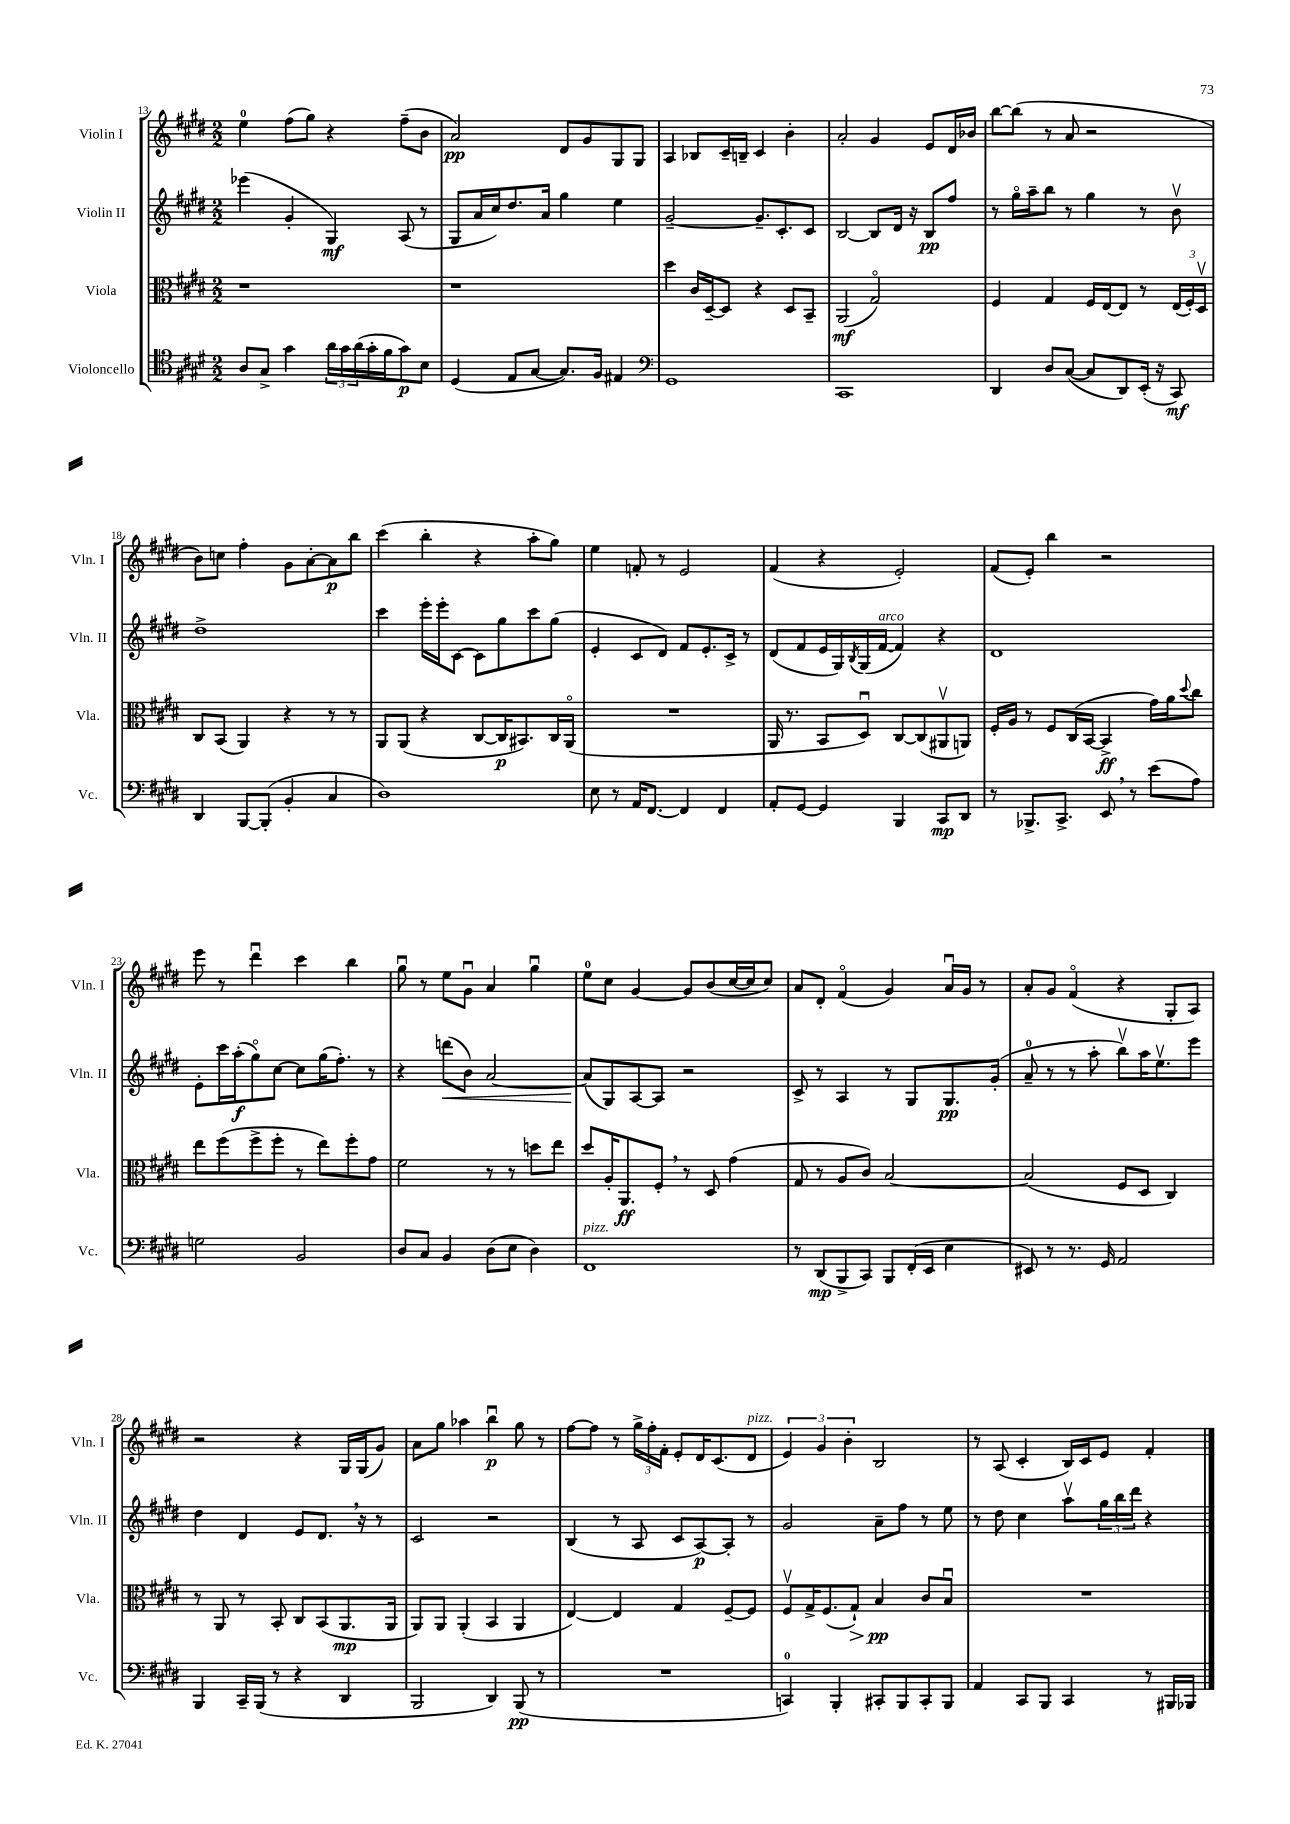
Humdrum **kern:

**kern	**dynam	**kern	**dynam	**kern	**dynam	**kern	**dynam
*part4	*part4	*part3	*part3	*part2	*part2	*part1	*part1
*staff4	*staff4	*staff3	*staff3	*staff2	*staff2	*staff1	*staff1
*I"Violoncello	*	*I"Viola	*	*I"Violin II	*	*I"Violin I	*
*I'Vc.	*	*I'Vla.	*	*I'Vln. II	*	*I'Vln. I	*
*clefC4	*	*clefC3	*	*clefG2	*	*clefG2	*
*k[f#c#g#d#]	*	*k[f#c#g#d#]	*	*k[f#c#g#d#]	*	*k[f#c#g#d#]	*
*M2/2	*	*M2/2	*	*M2/2	*	*M2/2	*
=13	=13	=13	=13	=13	=13	=13	=13
8A/L	.	1r	.	(4eee-X\	.	4ee\	.
8G#^/J	.	.	.	.	.	.	.
4g#\	.	.	.	4g#'/	.	(8ff#\L	.
.	.	.	.	.	.	8gg#\J)	.
24a\LL	.	.	.	4G#/)	mf	4r	.
24g#\	.	.	.	.	.	.	.
(24a\	.	.	.	.	.	.	.
16g#'\	.	.	.	.	.	.	.
16f#\J	.	.	.	.	.	.	.
8g#\)	p	.	.	(8A/	.	(8ff#~\L	.
8B\J	.	.	.	8r	.	8b\J	.
=14	=14	=14	=14	=14	=14	=14	=14
(4D#/	.	1r	.	8G#/L	.	2a/)	pp
.	.	.	.	16a/L	.	.	.
.	.	.	.	16cc#/J)	.	.	.
8E/L	.	.	.	8.dd#/	.	.	.
[8G#/J	.	.	.	.	.	.	.
.	.	.	.	16a/Jk	.	.	.
8.G#/L])	.	.	.	4gg#\	.	8d#/L	.
.	.	.	.	.	.	8g#/	.
16F#/Jk	.	.	.	.	.	.	.
4E#X/	.	.	.	4ee\	.	8G#/	.
.	.	.	.	.	.	8G#/J	.
=15	=15	=15	=15	=15	=15	=15	=15
*clefF4	*	*	*	*	*	*	*
1GG#	.	4dd#\	.	[2g#~/	.	4A/	.
.	.	16c#/LL	.	.	.	8B-X/L	.
.	.	[16D#~/J	.	.	.	.	.
.	.	8D#/J]	.	.	.	16c#~/L	.
.	.	.	.	.	.	16Bn~/JJ	.
.	.	4r	.	8.g#~/L]	.	4c#/	.
.	.	.	.	8.c#'/	.	.	.
.	.	8D#/L	.	.	.	4b'\	.
.	.	8BB~/J	.	8c#/J	.	.	.
=16	=16	=16	=16	=16	=16	=16	=16
1CC#	.	(2AA/	mf	[2B/	.	2a'/	.
.	.	2G#/)	.	8B/L]	.	4g#/	.
.	.	.	.	16d#/Jk	.	.	.
.	.	.	.	16r	.	.	.
.	.	.	.	8B/L	pp	8e/L	.
.	.	.	.	8ff#/J	.	16d#/L	.
.	.	.	.	.	.	16b-X/JJ	.
=17	=17	=17	=17	=17	=17	=17	=17
4DD#/	.	4F#/	.	8r	.	[8bb\L	.
.	.	.	.	16gg#\LL	.	(8bb\J]	.
.	.	.	.	16aa~\J	.	.	.
8D#/L	.	4G#/	.	8bb\J	.	8r	.
([8C#/J	.	.	.	8r	.	8a/	.
8C#/L]	.	16F#/LL	.	4gg#\	.	2r	.
.	.	[16E/J	.	.	.	.	.
8DD#/)	.	8E/J]	.	.	.	.	.
(16EE'/Jk	.	8r	.	8r	.	.	.
16r	.	.	.	.	.	.	.
8CC#/)	mf	(24E/LL	.	8bv\	.	.	.
.	.	24F#'/)	.	.	.	.	.
.	.	24D#v/JJ	.	.	.	.	.
!!LO:LB:g=z
=18	=18	=18	=18	=18	=18	=18	=18
4DD#/	.	8C#/L	.	1dd#^	.	8b\L)	.
.	.	(8BB/J	.	.	.	8ccn\J	.
[8BBB/L	.	4AA/)	.	.	.	4ff#'\	.
(8BBB'/J]	.	.	.	.	.	.	.
4BB'/	.	4r	.	.	.	8g#\L	.
.	.	.	.	.	.	[8a'\	.
4C#/	.	8r	.	.	.	8a\]	p
.	.	8r	.	.	.	8bb\J	.
=19	=19	=19	=19	=19	=19	=19	=19
1D#)	.	8AA/L	.	4ccc#\	.	(4ccc#\	.
.	.	(8AA/J	.	.	.	.	.
.	.	4r	.	16eee'\LL	.	4bb'\	.
.	.	.	.	16eee'\J	.	.	.
.	.	.	.	[8c#\J	.	.	.
.	.	[8C#/L	.	8c#\L]	.	4r	.
.	.	16C#/K]	p	8gg#\	.	.	.
.	.	8.BB#X/)	.	.	.	.	.
.	.	.	.	8ccc#\	.	8aa'\L	.
.	.	16C#/L	.	(8gg#\J	.	8gg#\J)	.
.	.	(16AA/JJ	.	.	.	.	.
=20	=20	=20	=20	=20	=20	=20	=20
8E\	.	1r	.	4e'/	.	4ee\	.
8r	.	.	.	.	.	.	.
16AA/KL	.	.	.	8c#/L	.	8fn'/	.
[8.FF#/J	.	.	.	.	.	.	.
.	.	.	.	8d#/J)	.	8r	.
4FF#/]	.	.	.	8f#/L	.	2e/	.
.	.	.	.	8.e'/	.	.	.
4FF#/	.	.	.	.	.	.	.
.	.	.	.	16c#^/Jk	.	.	.
.	.	.	.	8r	.	.	.
=21	=21	=21	=21	=21	=21	=21	=21
8AA'/L	.	16AA/	.	(8d#/L	.	(4f#/	.
.	.	8.r	.	.	.	.	.
[8GG#/J	.	.	.	8f#/	.	.	.
4GG#/]	.	8BB/L	.	16e/L	.	4r	.
.	.	.	.	16G#/)	.	.	.
.	.	.	.	8qB/	.	.	.
.	.	8D#u/J)	.	(16G#/	.	.	.
!	!	!	!	!LO:TX:a:i:t=arco	!	!	!
.	.	.	.	[16f#/JJ	.	.	.
4BBB/	.	[8C#/L	.	4f#/])	.	2e'/)	.
.	.	(8C#/]	.	.	.	.	.
8CC#/L	mp	8AA#Xv/	.	4r	.	.	.
8DD#/J	.	8AAn/J)	.	.	.	.	.
=22	=22	=22	=22	=22	=22	=22	=22
8r	.	16F#'/LL	.	1d#	.	(8f#/L	.
.	.	16A/JJ	.	.	.	.	.
8.BBB-X^/L	.	8r	.	.	.	8e'/J)	.
.	.	8F#/L	.	.	.	4bb\	.
8.CC#^/J	.	.	.	.	.	.	.
.	.	(16C#/L	.	.	.	.	.
.	.	[16BB/JJ	.	.	.	.	.
8EE,/	.	4BB^/]	ff	.	.	2r	.
8r	.	.	.	.	.	.	.
(8e\L	.	16g#\LL)	.	.	.	.	.
.	.	16a\J	.	.	.	.	.
.	.	8qqdd#/	.	.	.	.	.
8A\J)	.	8cc#\J	.	.	.	.	.
!!LO:LB:g=z
=23	=23	=23	=23	=23	=23	=23	=23
2Gn\	.	8ee\L	.	8e'\L	.	8eee\	.
.	.	(8ff#\	.	16ccc#\L	.	8r	.
.	.	.	.	(16aa'\J	f	.	.
.	.	8ff#^\	.	8gg#\)	.	4ddd#u\	.
.	.	8ff#'\J	.	[8cc#\J	.	.	.
2BB/	.	8r	.	8cc#\L]	.	4ccc#\	.
.	.	8ee\L)	.	(16gg#\K	.	.	.
.	.	.	.	8.ff#'\J)	.	.	.
.	.	8ff#'\	.	.	.	4bb\	.
.	.	8g#\J	.	8r	.	.	.
=24	=24	=24	=24	=24	=24	=24	=24
8D#/L	.	2f#\	.	4r	.	8gg#u\	.
8C#/J	.	.	.	.	.	8r	.
!	!	!	!	!	!LO:HP:b	!	!
4BB/	.	.	.	(8dddn\L	<	8ee\L	.
.	.	.	.	8b\J)	.	8g#u\J	.
(8D#\L	.	8r	.	[2a/	.	4a/	.
8E\J	.	8r	.	.	.	.	.
4D#\)	.	8ddn\L	.	.	.	4gg#u\	.
.	.	8ee\J	.	.	.	.	.
=25	=25	=25	=25	=25	=25	=25	=25
!LO:TX:a:i:t=pizz.	!	!	!	!	!	!	!
1FF#	.	8dd#/L	.	(8a/L]	.	8ee\L	.
.	.	16A'/K	.	8G#/)	[	8cc#\J	.
.	.	8.AA/	ff	.	.	.	.
.	.	.	.	[8A/	.	[4g#/	.
.	.	8F#',/J	.	8A/J]	.	.	.
.	.	8r	.	2r	.	8g#/L]	.
.	.	8D#/	.	.	.	(8b/	.
.	.	(4g#\	.	.	.	[16cc#/L	.
.	.	.	.	.	.	16cc#/J]	.
.	.	.	.	.	.	8cc#/J)	.
=26	=26	=26	=26	=26	=26	=26	=26
8r	.	8G#/	.	8c#^/	.	8a/L	.
(8DD#/L	mp	8r	.	8r	.	8d#'/J	.
8BBB^/	.	8A/L	.	4A/	.	(4f#/	.
8CC#/J)	.	8c#/J)	.	.	.	.	.
8BBB/L	.	[2B/	.	8r	.	4g#/)	.
(16FF#'/L	.	.	.	8G#/L	.	.	.
16EE/JJ	.	.	.	.	.	.	.
4E\	.	.	.	8.G#/	pp	16au/LL	.
.	.	.	.	.	.	16g#/JJ	.
.	.	.	.	.	.	8r	.
.	.	.	.	(16g#'/Jk	.	.	.
=27	=27	=27	=27	=27	=27	=27	=27
8EE#X/)	.	(2B/]	.	8a~/	.	8a'/L	.
8r	.	.	.	8r	.	8g#/J	.
8.r	.	.	.	8r	.	(4f#/	.
.	.	.	.	8aa'\	.	.	.
16GG#/	.	.	.	.	.	.	.
2AA/	.	8F#/L	.	8bbv\L)	.	4r	.
.	.	8D#/J	.	16aa\K	.	.	.
.	.	.	.	8.eev\	.	.	.
.	.	4C#/)	.	.	.	8G#'/L	.
.	.	.	.	8eee\J	.	8A/J)	.
!!LO:LB:g=z
=28	=28	=28	=28	=28	=28	=28	=28
4BBB/	.	8r	.	4dd#\	.	2r	.
.	.	8AA/	.	.	.	.	.
16CC#~/LL	.	8r	.	4d#/	.	.	.
(16BBB/JJ	.	.	.	.	.	.	.
8r	.	8BB'/	.	.	.	.	.
4r	.	8C#/L	.	8e/L	.	4r	.
.	.	(8BB/	.	8.d#,/J	.	.	.
4DD#/	.	8.AA/	mp	.	.	16G#/LL	.
.	.	.	.	16r	.	(16G#/J	.
.	.	.	.	8r	.	8g#/J)	.
.	.	16AA/Jk	.	.	.	.	.
=29	=29	=29	=29	=29	=29	=29	=29
2BBB/	.	8AA/L)	.	2c#/	.	8a\L	.
.	.	8AA/J	.	.	.	8gg#\J	.
.	.	(4AA'/	.	.	.	4aa-X\	.
4DD#/)	.	4BB/	.	2r	.	4bbu\	p
(8BBB/	pp	4AA/	.	.	.	8gg#\	.
8r	.	.	.	.	.	8r	.
=30	=30	=30	=30	=30	=30	=30	=30
1r	.	[4E/)	.	(4B/	.	[8ff#\L	.
.	.	.	.	.	.	8ff#\J]	.
.	.	4E/]	.	8r	.	8r	.
.	.	.	.	8A/	.	24gg#^\LL	.
.	.	.	.	.	.	24ff#'\	.
.	.	.	.	.	.	24f#'\JJ	.
.	.	4G#/	.	8c#/L	.	8e'/L	.
.	.	.	.	[8A/)	p	16d#/K	.
.	.	.	.	.	.	(8.c#/	.
.	.	[8F#~/L	.	8A'/J]	.	.	.
!	!	!	!	!	!	!LO:TX:a:i:t=pizz.	!
.	.	8F#/J]	.	8r	.	8d#/J	.
=31	=31	=31	=31	=31	=31	=31	=31
4CCn/)	.	8F#v/L	.	2g#/	.	6e/)	.
.	.	16G#^/K	.	.	.	.	.
.	.	.	.	.	.	6g#/	.
.	.	(8.F#/	.	.	.	.	.
4BBB'/	.	.	.	.	.	.	.
.	.	.	.	.	.	6b'\	.
!	!	!	!LO:HP:b	!	!	!	!
.	.	8G#`/J)	>	.	.	.	.
8CC#X'/L	.	4B/	pp	8a~\L	.	2B/	.
8BBB/	.	.	.	8ff#\J	.	.	.
8CC#'/	.	8c#/L	]	8r	.	.	.
8BBB/J	.	8Bu/J	.	8ee\	.	.	.
=32	=32	=32	=32	=32	=32	=32	=32
4AA/	.	1r	.	8r	.	8r	.
.	.	.	.	8dd#\	.	(8A/	.
8CC#/L	.	.	.	4cc#\	.	4c#'/	.
8BBB/J	.	.	.	.	.	.	.
4CC#/	.	.	.	8aav\L	.	16B/LL)	.
.	.	.	.	.	.	16c#/J	.
.	.	.	.	24gg#\L	.	8e/J	.
.	.	.	.	24bb\	.	.	.
.	.	.	.	24ddd#\JJ	.	.	.
8r	.	.	.	4r	.	4f#'/	.
16BBB#X/LL	.	.	.	.	.	.	.
16BBB-X/JJ	.	.	.	.	.	.	.
==	==	==	==	==	==	==	==
*-	*-	*-	*-	*-	*-	*-	*-
